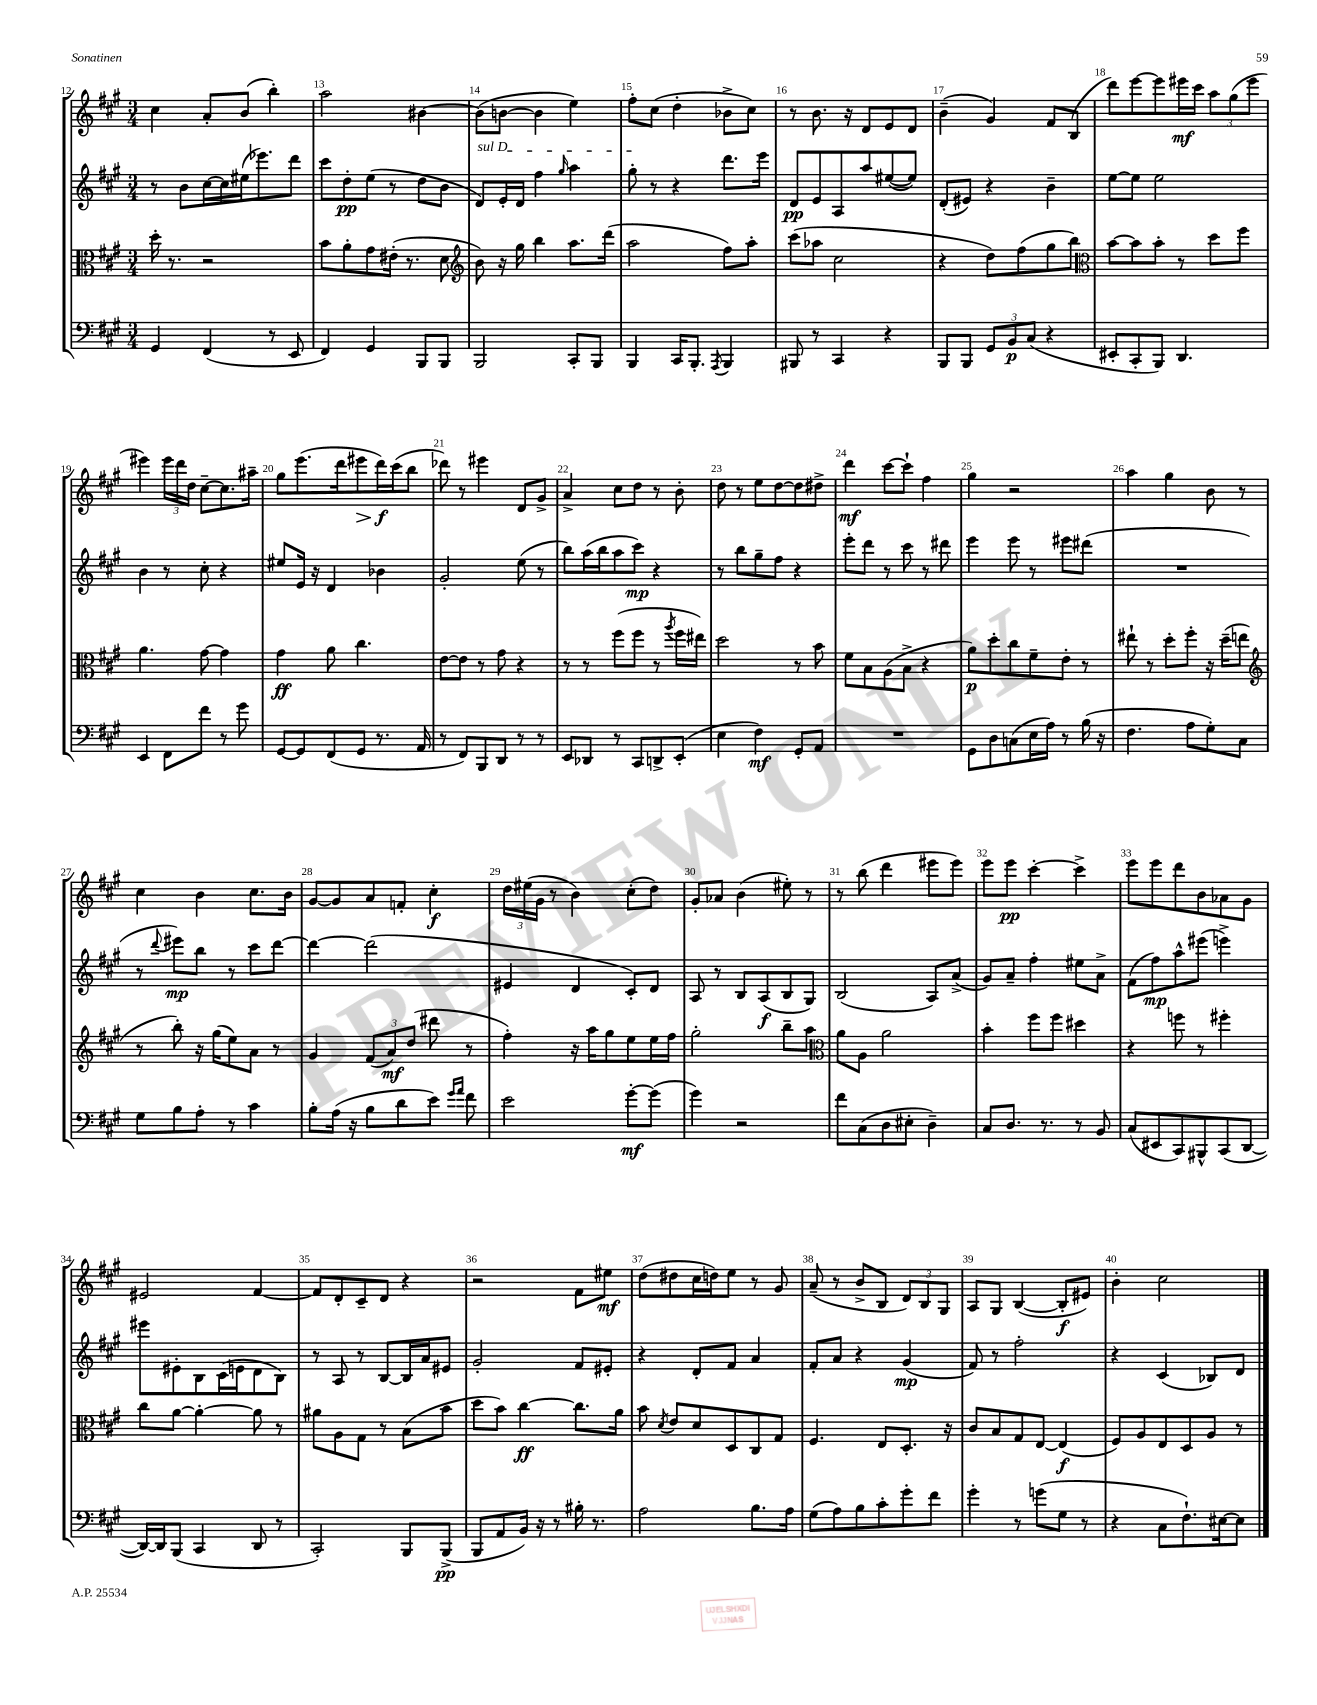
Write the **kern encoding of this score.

**kern	**dynam	**kern	**dynam	**kern	**dynam	**kern	**dynam
*part4	*part4	*part3	*part3	*part2	*part2	*part1	*part1
*staff4	*staff4	*staff3	*staff3	*staff2	*staff2	*staff1	*staff1
*clefF4	*	*clefC3	*	*clefG2	*	*clefG2	*
*k[f#c#g#]	*	*k[f#c#g#]	*	*k[f#c#g#]	*	*k[f#c#g#]	*
*M3/4	*	*M3/4	*	*M3/4	*	*M3/4	*
=12	=12	=12	=12	=12	=12	=12	=12
4GG#/	.	16dd'\	.	8r	.	4cc#\	.
.	.	8.r	.	.	.	.	.
.	.	.	.	8b\L	.	.	.
(4FF#/	.	2r	.	[16cc#\L	.	8a'/L	.
.	.	.	.	16cc#\]	.	.	.
.	.	.	.	(16ee#X\J	.	(8b/J	.
.	.	.	.	8.eee-X\)	.	.	.
8r	.	.	.	.	.	4bb'\)	.
8EE/	.	.	.	8ddd\J	.	.	.
=13	=13	=13	=13	=13	=13	=13	=13
4FF#/)	.	8b\L	.	8ccc#\L	.	2aa\	.
.	.	8a'\	.	8dd'\	pp	.	.
4GG#/	.	8g#\	.	(8ee\J	.	.	.
.	.	(16e#X'\Jk	.	8r	.	.	.
.	.	8.r	.	.	.	.	.
8BBB/L	.	.	.	8dd\L	.	[4b#X\	.
8BBB/J	.	8d\	.	8b\J	.	.	.
=14	=14	=14	=14	=14	=14	=14	=14
*	*	*clefG2	*	*	*	*	*
!	!	!	!	!LO:TX:a:i:t=sul D	!	!	!
2BBB/	.	8b\)	.	8d/L)	.	(8b#\L]	.
.	.	16r	.	16e'/L	.	[8bn\J	.
.	.	16gg#\	.	16d/JJ	.	.	.
.	.	4bb\	.	4ff#\	.	4b\]	.
.	.	.	.	16qqgg#/	.	.	.
8CC#'/L	.	8.aa\L	.	4aa\	.	4ee\)	.
8BBB/J	.	.	.	.	.	.	.
.	.	(16ddd\Jk	.	.	.	.	.
=15	=15	=15	=15	=15	=15	=15	=15
4BBB/	.	2aa\	.	8gg#'\	.	8ff#'\L	.
.	.	.	.	8r	.	(8cc#\J	.
16CC#/KL	.	.	.	4r	.	4dd'\	.
8.BBB'/J	.	.	.	.	.	.	.
8qAAA/	.	.	.	.	.	.	.
4BBB/	.	8ff#\L)	.	8.ddd\L	.	8b-X^\L	.
.	.	8aa'\J	.	.	.	8cc#\J)	.
.	.	.	.	16eee\Jk	.	.	.
=16	=16	=16	=16	=16	=16	=16	=16
8BBB#X/	.	(8ccc#\L	.	8d/L	pp	8r	.
8r	.	8aa-X\J	.	8e/	.	8.b\	.
4CC#/	.	2cc#\	.	8A/	.	.	.
.	.	.	.	.	.	16r	.
.	.	.	.	8aa/	.	8d/L	.
4r	.	.	.	([8ee#X/	.	8e/	.
.	.	.	.	8ee#/J])	.	8d/J	.
=17	=17	=17	=17	=17	=17	=17	=17
8BBB/L	.	4r	.	(8d'/L	.	(4b~\	.
8BBB/J	.	.	.	8e#X/J)	.	.	.
12GG#/L	.	8dd\L)	.	4r	.	4g#/)	.
12BB/	p	.	.	.	.	.	.
.	.	(8ff#\	.	.	.	.	.
(12C#/J	.	.	.	.	.	.	.
4r	.	8gg#\	.	4b~\	.	8f#/L	.
.	.	8bb\J)	.	.	.	(8B/J	.
=18	=18	=18	=18	=18	=18	=18	=18
*	*	*clefC3	*	*	*	*	*
8EE#X'/L	.	[8b\L	.	[8ee\L	.	8ddd\L)	.
8CC#'/	.	8b\]	.	8ee\J]	.	[8eee\	.
8BBB/J)	.	8b'\J	.	2ee\	.	8eee\]	.
4.DD/	.	8r	.	.	.	16eee#X\L	mf
.	.	.	.	.	.	16ccc#\JJ	.
.	.	8dd\L	.	.	.	12aa\L	.
.	.	.	.	.	.	(12gg#\	.
.	.	8ff#\J	.	.	.	.	.
.	.	.	.	.	.	12eee#\J	.
!!LO:LB:g=z
=19	=19	=19	=19	=19	=19	=19	=19
4EE/	.	4.a\	.	4b\	.	4eee#X\)	.
8FF#\L	.	.	.	8r	.	24eee#\LL	.
.	.	.	.	.	.	24ddd\	.
.	.	.	.	.	.	24dd\JJ	.
8f#\J	.	[8g#\	.	8cc#'\	.	[8cc#~\L	.
8r	.	4g#\]	.	4r	.	8.cc#\]	.
8g#\	.	.	.	.	.	.	.
.	.	.	.	.	.	16aa#X~\Jk	.
=20	=20	=20	=20	=20	=20	=20	=20
[8GG#/L	.	4g#\	ff	8ee#X/L	.	8gg#\L	.
8GG#/]	.	.	.	16e/Jk	.	(8.eee\	.
.	.	.	.	16r	.	.	.
(8FF#/	.	8a\	.	4d/	.	.	.
.	.	.	.	.	.	16ddd\k	.
!	!	!	!	!	!	!	!LO:HP:b
8GG#/J	.	4.cc#\	.	.	.	8eee#X\	>
8.r	.	.	.	4b-X\	.	16ddd\L)	f
.	.	.	.	.	.	(16ccc#\J	]
.	.	.	.	.	.	8bb\J	.
16AA/	.	.	.	.	.	.	.
=21	=21	=21	=21	=21	=21	=21	=21
8r	.	[8e\L	.	2g#'/	.	8ddd-X\)	.
8FF#/L)	.	8e\J]	.	.	.	8r	.
8BBB/	.	8r	.	.	.	4eee#X\	.
8DD/J	.	8g#\	.	.	.	.	.
8r	.	4r	.	(8ee\	.	8d/L	.
8r	.	.	.	8r	.	8g#^/J	.
=22	=22	=22	=22	=22	=22	=22	=22
8EE/L	.	8r	.	8bb\L)	.	4a^/	.
8DD-X/J	.	8r	.	(16aa\L	.	.	.
.	.	.	.	16bb\J	.	.	.
8r	.	(8ff#\L	.	8aa\	.	8cc#\L	.
8CC#/L	.	8ff#\J	.	8ccc#\J)	mp	8dd\J	.
8DDn^/	.	8r	.	4r	.	8r	.
.	.	8qaa/	.	.	.	.	.
(8EE'/J	.	16ff#\LL	.	.	.	8b'\	.
.	.	16ee#X\JJ)	.	.	.	.	.
=23	=23	=23	=23	=23	=23	=23	=23
4E\	.	2dd\	.	8r	.	8dd\	.
.	.	.	.	8bb\L	.	8r	.
4F#\)	mf	.	.	8gg#~\	.	8ee\L	.
.	.	.	.	8ff#\J	.	[8dd\	.
8GG#'/L	.	8r	.	4r	.	8dd\]	.
8AA/J	.	8b\	.	.	.	8dd#X^\J	.
=24	=24	=24	=24	=24	=24	=24	=24
2.r	.	8f#\L	.	8eee'\L	.	4ddd\	mf
.	.	8B\	.	8ddd\J	.	.	.
.	.	(8A\	.	8r	.	[8ccc#\L	.
.	.	8B^\J	.	8ccc#\	.	8ccc#`\J]	.
.	.	4r	.	8r	.	4ff#\	.
.	.	.	.	8ddd#X\	.	.	.
=25	=25	=25	=25	=25	=25	=25	=25
8GG#\L	.	8a\L)	p	4eee\	.	4gg#\	.
8D\	.	8dd'\	.	.	.	.	.
(8Cn\	.	8cc#\	.	8eee\	.	2r	.
16E\L	.	8f#~\	.	8r	.	.	.
16A\JJ)	.	.	.	.	.	.	.
8r	.	8e'\J	.	8eee#X\L	.	.	.
(16B\	.	8r	.	(8ddd#X\J	.	.	.
16r	.	.	.	.	.	.	.
=26	=26	=26	=26	=26	=26	=26	=26
4.F#\	.	8ee#X`\	.	2.r	.	4aa\	.
.	.	8r	.	.	.	.	.
.	.	8dd'\L	.	.	.	4gg#\	.
8A\L	.	8ff#'\J	.	.	.	.	.
8G#'\)	.	16r	.	.	.	8b\	.
.	.	(16dd~\KL	.	.	.	.	.
8C#\J	.	8een\J	.	.	.	8r	.
!!LO:LB:g=z
=27	=27	=27	=27	=27	=27	=27	=27
*	*	*clefG2	*	*	*	*	*
8G#\L	.	8r	.	8r	.	4cc#\	.
.	.	.	.	8qqddd/	.	.	.
8B\	.	8bb'\)	.	8eee#X\L)	mp	.	.
8A'\J	.	16r	.	8bb\J	.	4b\	.
.	.	(16gg#\KL	.	.	.	.	.
8r	.	8ee\)	.	8r	.	.	.
4c#\	.	8a\J	.	8ccc#\L	.	8.cc#\L	.
.	.	8r	.	[8ddd\J	.	.	.
.	.	.	.	.	.	16b\Jk	.
=28	=28	=28	=28	=28	=28	=28	=28
8B'\L	.	4g#/	.	4ddd\_	.	[8g#/L	.
(16A\Jk	.	.	.	.	.	8g#/]	.
16r	.	.	.	.	.	.	.
8B\L	.	(12f#/L	.	(2ddd\]	.	8a/	.
.	.	12a/)	mf	.	.	.	.
8d\	.	.	.	.	.	8fn'/J	.
.	.	(12dd/J	.	.	.	.	.
8e\J)	.	8ddd#X\	.	.	.	4cc#'\	f
16qqg#/LL	.	.	.	.	.	.	.
16qqa/JJ	.	.	.	.	.	.	.
8f#\	.	8r	.	.	.	.	.
=29	=29	=29	=29	=29	=29	=29	=29
2e\	.	4ff#'\)	.	4e#X/	.	24dd\LL	.
.	.	.	.	.	.	(24ee#X\	.
.	.	.	.	.	.	24g#\JJ	.
.	.	.	.	.	.	8r	.
.	.	16r	.	4d/	.	4b\)	.
.	.	16aa\KL	.	.	.	.	.
.	.	8gg#\	.	.	.	.	.
[8g#'\L	mf	8ee\	.	8c#'/L)	.	(8cc#'\L	.
(8g#\J]	.	16ee\L	.	8d/J	.	8dd\J)	.
.	.	16ff#\JJ	.	.	.	.	.
=30	=30	=30	=30	=30	=30	=30	=30
4g#\)	.	2gg#'\	.	8A/	.	8g#'/L	.
.	.	.	.	8r	.	8a-X/J	.
2r	.	.	.	8B/L	.	(4b\	.
.	.	.	.	(8A/	f	.	.
.	.	8bb~\L	.	8B/	.	8ee#X'\)	.
.	.	8aa\J	.	8G#/J)	.	8r	.
=31	=31	=31	=31	=31	=31	=31	=31
*	*	*clefC3	*	*	*	*	*
8f#\L	.	8a\L	.	(2B/	.	8r	.
(8C#\	.	8A\J	.	.	.	(8bb\	.
8D\	.	2a\	.	.	.	4ddd\	.
8E#X'\J	.	.	.	.	.	.	.
4D~\)	.	.	.	8A/L)	.	8eee#X\L	.
.	.	.	.	(8a^/J	.	8eee#\J)	.
=32	=32	=32	=32	=32	=32	=32	=32
8C#/L	.	4b'\	.	8g#/L)	.	8eee\L	.
8.D/J	.	.	.	8a~/J	.	8eee\J	pp
.	.	8ff#\L	.	4ff#'\	.	[4ccc#'\	.
8.r	.	.	.	.	.	.	.
.	.	8ff#\J	.	.	.	.	.
8r	.	4dd#X\	.	8ee#X\L	.	4ccc#^\]	.
8BB/	.	.	.	8a^\J	.	.	.
=33	=33	=33	=33	=33	=33	=33	=33
(8C#/L	.	4r	.	(8f#\L	.	8eee\L	.
8EE#X/	.	.	.	8ff#\)	mp	8eee\	.
8CC#/)	.	8ffn\	.	8aa^^\	.	8ddd\	.
8BBB#X^^/	.	8r	.	(8eee#X\J	.	8b\	.
(8CC#/	.	4ff#X'\	.	4eeen^\)	.	8a-X\	.
[8DD/J	.	.	.	.	.	8g#\J	.
!!LO:LB:g=z
=34	=34	=34	=34	=34	=34	=34	=34
16DD/LL_)	.	8cc#\L	.	8eee#X\L	.	2e#X/	.
16DD/J]	.	.	.	.	.	.	.
(8BBB/J	.	[8a\J	.	8e#X'\	.	.	.
4CC#/	.	4a'\_	.	8B\	.	.	.
.	.	.	.	(16c#\L	.	.	.
.	.	.	.	16en\J	.	.	.
8DD/	.	8a\]	.	8d\	.	[4f#/	.
8r	.	8r	.	8B\J)	.	.	.
=35	=35	=35	=35	=35	=35	=35	=35
2CC#'/)	.	8a#X\L	.	8r	.	8f#/L]	.
.	.	8A\	.	8A/	.	8d'/	.
.	.	8G#\J	.	8r	.	8c#~/	.
.	.	8r	.	[8B/L	.	8d/J	.
8BBB/L	.	(8B\L	.	16B/L]	.	4r	.
.	.	.	.	16a/J	.	.	.
(8BBB^/J	pp	8b\J	.	8e#X/J	.	.	.
=36	=36	=36	=36	=36	=36	=36	=36
8BBB/L	.	8dd\L	.	2g#'/	.	2r	.
8AA/	.	8b\J)	.	.	.	.	.
16BB/Jk)	.	[4cc#\	ff	.	.	.	.
16r	.	.	.	.	.	.	.
8r	.	.	.	.	.	.	.
16B#X'\	.	8.cc#\L]	.	8f#/L	.	8f#\L	.
8.r	.	.	.	.	.	.	.
.	.	.	.	8e#X'/J	.	8ee#X\J	mf
.	.	16a\Jk	.	.	.	.	.
=37	=37	=37	=37	=37	=37	=37	=37
2A\	.	8b\	.	4r	.	(8dd\L	.
.	.	8qd/	.	.	.	.	.
.	.	8e/L	.	.	.	8dd#X\	.
.	.	8d/	.	8d'/L	.	16cc#\L	.
.	.	.	.	.	.	16ddn\J)	.
.	.	8D/	.	8f#/J	.	8ee\J	.
8.B\L	.	8C#/	.	4a/	.	8r	.
.	.	8G#/J	.	.	.	8g#/	.
16A\Jk	.	.	.	.	.	.	.
=38	=38	=38	=38	=38	=38	=38	=38
(8G#\L	.	4.F#/	.	8f#'/L	.	(8a~/	.
8A\)	.	.	.	8a/J	.	8r	.
8B\	.	.	.	4r	.	8b^/L	.
8c#'\	.	8E/L	.	.	.	8B/J	.
8g#'\	.	8.D'/J	.	(4g#/	mp	12d/L)	.
.	.	.	.	.	.	12B/	.
8f#\J	.	.	.	.	.	.	.
.	.	.	.	.	.	12G#/J	.
.	.	16r	.	.	.	.	.
=39	=39	=39	=39	=39	=39	=39	=39
4g#'\	.	8c#/L	.	8f#/)	.	8A/L	.
.	.	8B/	.	8r	.	8G#/J	.
8r	.	8G#/	.	2ff#'\	.	([4B/	.
(8gn\L	.	[8E/J	.	.	.	.	.
8G#\J	.	(4E/]	f	.	.	8B'/L]	f
8r	.	.	.	.	.	8e#X/J)	.
=40	=40	=40	=40	=40	=40	=40	=40
4r	.	8F#/L)	.	4r	.	4b'\	.
.	.	8A/	.	.	.	.	.
8C#\L	.	8E/	.	(4c#/	.	2cc#\	.
8.F#`\)	.	8D/	.	.	.	.	.
.	.	8A/J	.	8B-X/L)	.	.	.
[16E#X\k	.	.	.	.	.	.	.
8E#\J]	.	8r	.	8d/J	.	.	.
==	==	==	==	==	==	==	==
*-	*-	*-	*-	*-	*-	*-	*-
